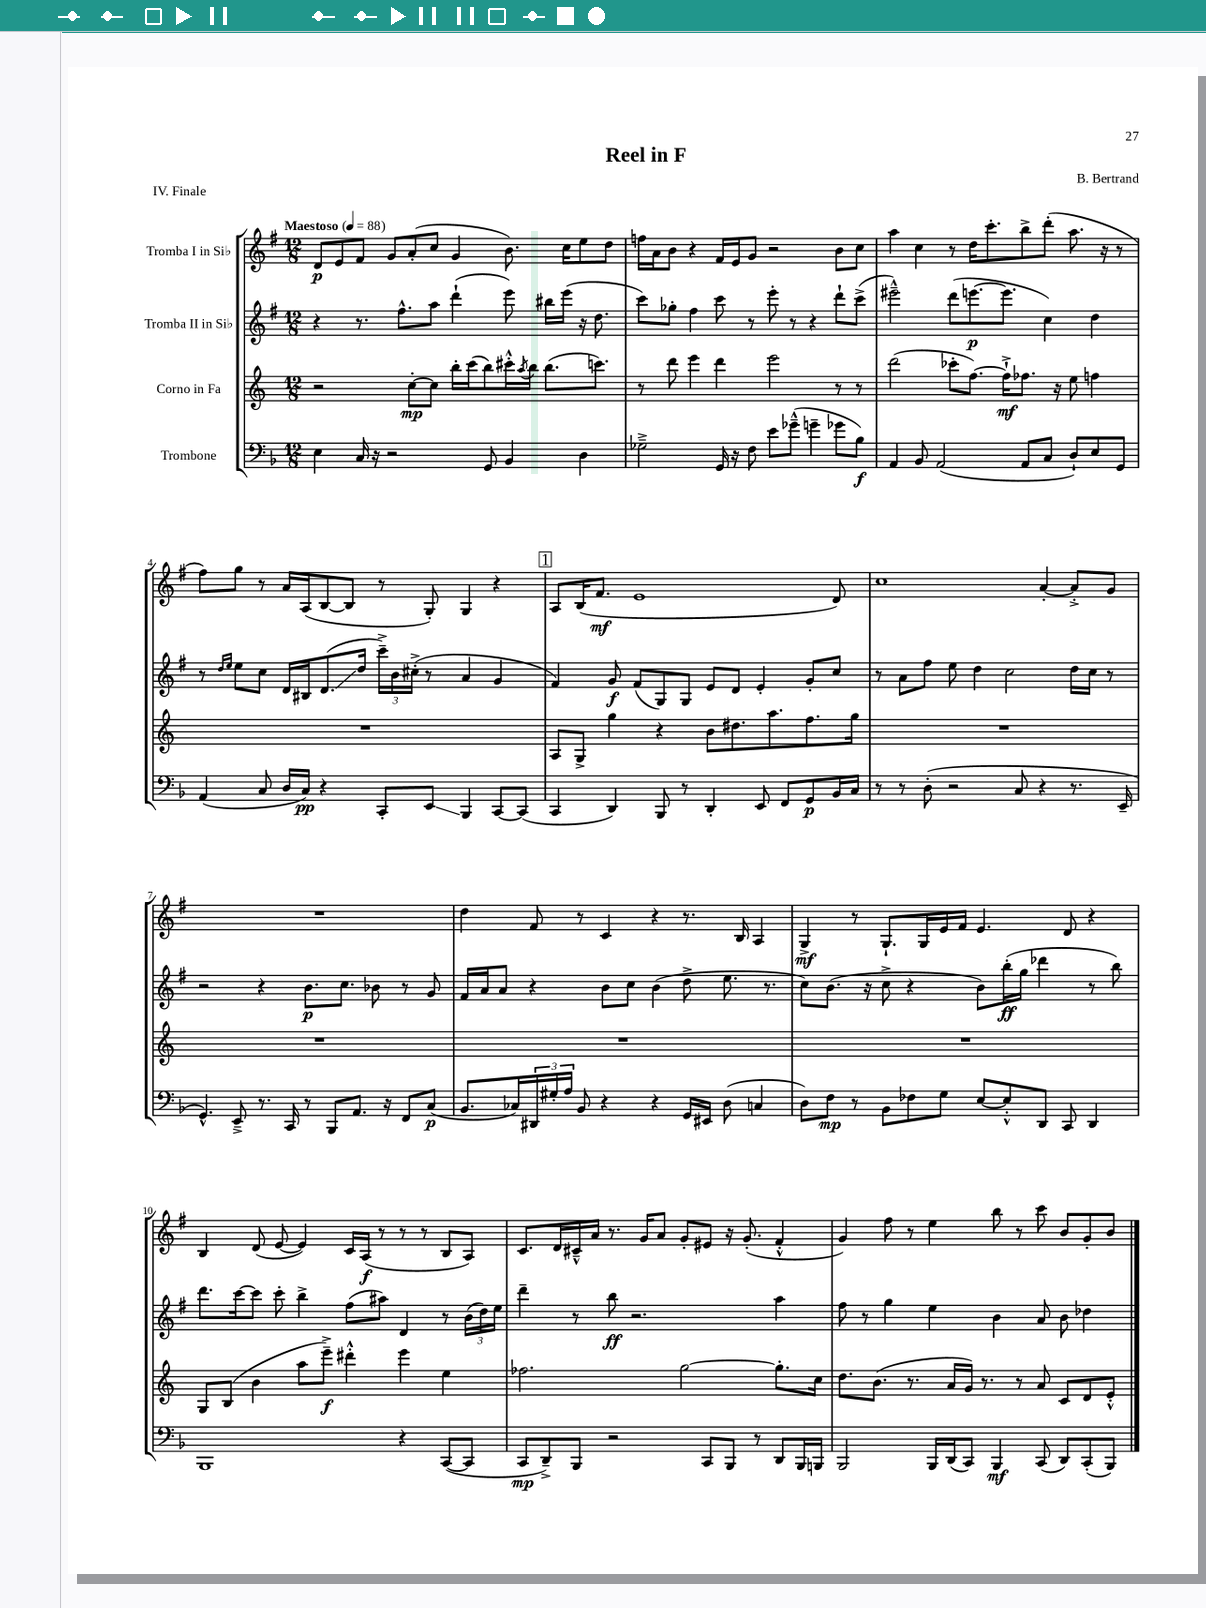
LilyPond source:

\header { title = "Reel in F" composer = "B. Bertrand" piece = "IV. Finale" }
<<
\new StaffGroup <<
\new Staff = "s0" \with { instrumentName = "Tromba I in Sib" } {
    \clef treble \key g \major \numericTimeSignature \time 12/8 \tempo "Maestoso" 4 = 88
    d'8\p e'8 fis'8 g'8 a'8-.( c''8 g'4 b'8.) c''16 e''8 d''8 |
    f''16 a'16 b'8 r4 fis'16 e'16 g'8 r2 b'8 c''8 |
    a''4 c''4 r8 d''16 c'''8.-. b''8-> d'''8-.( a''8. r16 r8 |
    fis''8) g''8 r8 a'16 a16( b8~ b8 r8 g8-.) g4 r4 |
    \mark \markup { \box "1" } a8 b16( fis'8.\mf e'1 d'8) |
    c''1 a'4~-. a'8-.-> g'8 |
    R1. |
    d''4 fis'8 r8 c'4 r4 r8. b16 a4 |
    g4->\mf r8 g8.-! g16 e'16 fis'16 e'4. d'8 r4 |
    b4 d'8( e'8~ e'4) c'16 a16\f( r8 r8 r8 b8 a8) |
    c'8. d'16 cis'16---^ a'16 r8. g'16 a'8 g'8-. eis'8 r16 g'8.-.( fis'4-.-^ |
    g'4) fis''8 r8 e''4 b''8 r8 c'''8 b'8 g'8-. b'8 \bar "|." |
}
\new Staff = "s1" \with { instrumentName = "Tromba II in Sib" } {
    \clef treble \key g \major \numericTimeSignature \time 12/8
    r4 r8. fis''8.-^ a''8 d'''4-!( e'''8) bis''16 e'''16( r16 d''8. |
    c'''8) ges''8-. fis''4 c'''8 r8 e'''8-. r8 r4 d'''8-! c'''8->( |
    eis'''2---^) d'''8( e'''8.~\p e'''8. c''4) d''4 |
    r8 \grace { d''16 e''16 } e''8 c''8 d'16 bis16 d'8.\glissando( d''16 \tuplet 3/2 { c'''16--->) b'16 cis''16-.->( } r8 a'4 g'4 |
    \mark \markup { \box "1" } fis'4) g'8\f fis'8( g8) g8 e'8 d'8 e'4-. g'8-. c''8 |
    r8 a'8 fis''8 e''8 d''4 c''2 d''16 c''16 r8 |
    r2 r4 b'8.\p c''8. bes'8 r8 g'8 |
    fis'16 a'16 a'8 r4 b'8 c''8 b'4( d''8-> e''8. r8. |
    c''8) b'8.( r16 c''8-> r4 b'8) b''16-.\ff( g''16 des'''4 r8 b''8) |
    d'''8. c'''16~ c'''8 c'''8-. b''4-> fis''8( ais''8) d'4 r8 \tuplet 3/2 { b'16( d''16) e''16 } |
    d'''4-- r8 b''8\ff r2. a''4 |
    fis''8 r8 g''4 e''4 b'4 a'8 b'8 des''4 \bar "|." |
}
\new Staff = "s2" \with { instrumentName = "Corno in Fa" } {
    \clef treble \key c \major \numericTimeSignature \time 12/8
    r2 c''8~-.\mp c''8 b''16-. c'''16( b''8) cis'''16-.-^ \acciaccatura { a''8 } b''16 b''8.( c'''8.) |
    r8 d'''8 e'''4 d'''4 e'''2 r8 r8 |
    d'''2( ces'''8-. f''8.~) f''16-!->\mf fes''8. r16 e''8 f''4 |
    R1. |
    \mark \markup { \box "1" } a8 g8-> g''4 r4 b'8 dis''8. a''8. f''8. g''16 |
    R1. |
    R1. |
    R1. |
    R1. |
    g8 b8( b'4 a''8 e'''8--->\f) dis'''4-.-^ e'''4 e''4 |
    fes''2. g''2~ g''8.-. c''16 |
    d''8. b'8.( r8. a'16 g'16) r8. r8 a'8 c'8 d'8 e'8-.-^ \bar "|." |
}
\new Staff = "s3" \with { instrumentName = "Trombone" } {
    \clef bass \key f \major \numericTimeSignature \time 12/8
    e4 c16 r16 r2 g,8 bes,4 d4 |
    ges2---> g,16 r16 f8 e'8 ges'8---^( g'4-- ges'8 bes8\f) |
    a,4 bes,8 a,2( a,8 c8 d8-!) e8 g,8 |
    a,4( c8 d16 c16\pp) r4 c,8-. e,8\glissando bes,,4 c,8~ c,8( |
    \mark \markup { \box "1" } c,4 d,4) bes,,8 r8 d,4-. e,8 f,8 g,8\p bes,16 c16 |
    r8 r8 d8-.( r2 c8 r4 r8. e,16-- |
    g,4.-^) e,8---> r8. c,16 r8 bes,,8 a,8. r16 f,8 c8\p( |
    bes,8. ces16) \tuplet 3/2 { dis,16 gis16-. a16 } bes,8 r4 r4 g,16 eis,16 d8( c4 |
    d8) f8\mp r8 bes,8 fes8 g8 e8~ e8-.-^ d,8 c,8 d,4 |
    bes,,1 r4 c,8~( c,8 |
    c,8\mp d,8--->) bes,,8 r2 c,8 bes,,8 r8 d,8 bes,,16 b,,16 |
    bes,,2 bes,,16 d,16( c,8) bes,,4\mf c,8( d,8) c,8-.( bes,,8) \bar "|." |
}
>>
>>
